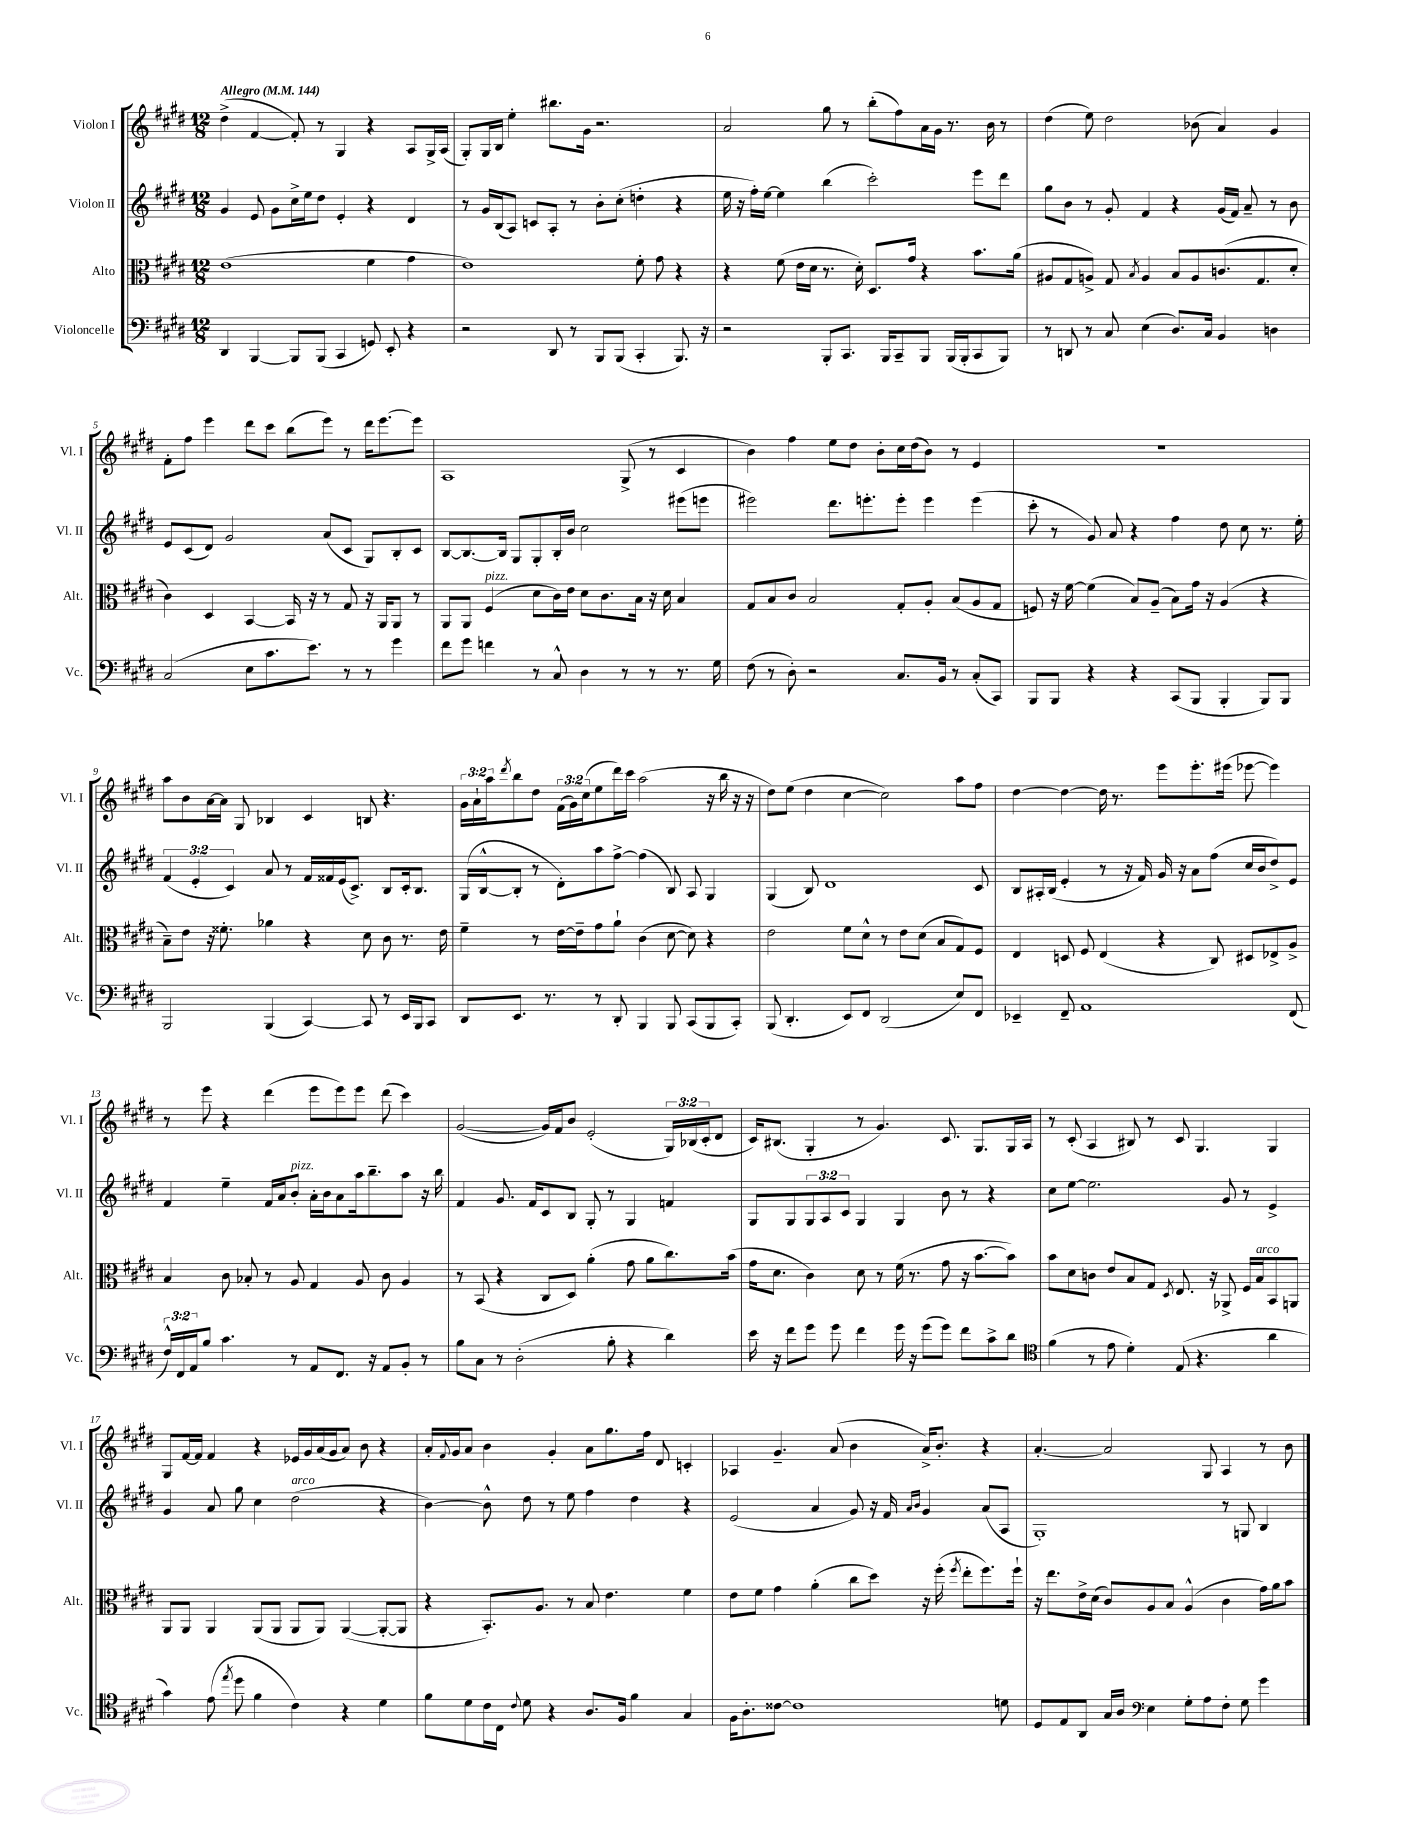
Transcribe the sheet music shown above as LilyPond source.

<<
\new StaffGroup <<
\new Staff = "s0" \with { instrumentName = "Violon I" shortInstrumentName = "Vl. I" } {
    \clef treble \key e \major \numericTimeSignature \time 12/8 \override Staff.TupletNumber.text = #tuplet-number::calc-fraction-text \tempo "Allegro" 4 = 144
    dis''4->( fis'4~ fis'8-.) r8 gis4 r4 a8 gis16-> a16( |
    gis8-.) gis16 b16 e''4-. bis''8. gis'16 r2. |
    a'2 gis''8 r8 b''8-.( fis''8) a'16 gis'16 r8. b'16 r8 |
    dis''4( e''8) dis''2 bes'8( a'4) gis'4 |
    fis'8-. fis''8 e'''4 dis'''8 cis'''8 b''8( e'''8) r8 dis'''16 e'''8.~ e'''8 |
    a1 gis8->( r8 cis'4 |
    b'4) fis''4 e''8 dis''8 b'8-. cis''16 dis''16( b'8) r8 e'4 |
    R1. |
    a''8 b'8 a'16~ a'16 gis8 bes4 cis'4 b8 r4. |
    \tuplet 3/2 { gis'16 a'16-! a''16 } \acciaccatura { dis'''8 } b''8 dis''8 \tuplet 3/2 { fis'16( gis'16) cis''16( } e''8 dis'''16) cis'''16 a''2( r16 b''16 r16 r16 |
    dis''8) e''8( dis''4 cis''4~ cis''2) a''8 fis''8 |
    dis''4~ dis''4~ dis''16 r8. e'''8 e'''8.-. eis'''16( ees'''8~ ees'''4) |
    r8 e'''8 r4 dis'''4( e'''8 e'''8) e'''8 dis'''8( cis'''4) |
    gis'2~( gis'16) fis'16 b'8 e'2-.( \tuplet 3/2 { gis16) bes16( cis'16-. } dis'8 |
    cis'16) bis8.( gis4-. r8 gis'4.) cis'8. gis8. gis16 a16 |
    r8 cis'8-.( a4 bis8) r8 cis'8 gis4. gis4 |
    gis8 fis'16~ fis'16 fis'4 r4 ees'16 gis'16 a'16( gis'16 a'8) b'8 r4 |
    a'16-. \appoggiatura { fis'8 } gis'16 a'8 b'4 gis'4-. a'8 gis''8. fis''16 dis'8 c'4-. |
    aes4 gis'4.-- a'8( b'4 a'16->) b'8.-. r4 |
    a'4.~-. a'2 gis8 a4 r8 b'8 \bar "|." |
}
\new Staff = "s1" \with { instrumentName = "Violon II" shortInstrumentName = "Vl. II" } {
    \clef treble \key e \major \numericTimeSignature \time 12/8 \override Staff.TupletNumber.text = #tuplet-number::calc-fraction-text
    gis'4 e'8 gis'8 cis''16-> e''16 dis''8 e'4-. r4 dis'4 |
    r8 gis'16 b16( a8) c'8 a8-. r8 b'8-. cis''8-.( d''4-. r4 |
    e''16 r16 fis''16-.) e''16~ e''4 b''4( cis'''2-.) e'''8 dis'''8 |
    gis''8 b'8 r8 gis'8-. fis'4 r4 gis'16( fis'16) a'8-- r8 b'8 |
    e'8 cis'8( dis'8) gis'2 a'8( cis'8 gis8) b8-. cis'8 |
    b8~ b8.~ b16 gis8 gis8-. b16-. b'16 cis''2 eis'''8( e'''8 |
    eis'''2) dis'''8. e'''8.-. e'''8-. e'''4 e'''4( |
    cis'''8-. r8 gis'8) a'8 r4 fis''4 dis''8 cis''8 r8. e''16-. |
    \tuplet 3/2 { fis'4( e'4-. cis'4) } a'8 r8 fis'16 fisis'16 e'16( cis'8.->) b8 cis'16-. b8. |
    gis16( b16~-^ b8-. r8 dis'8-.) a''8 fis''8~-> fis''4( b8) a8 gis4 |
    gis4( b8) dis'1 cis'8 |
    b8 ais16-. b16( e'4-. r8 r16 fis'16) gis'16 r16 a'8 fis''8( cis''16 b'16 dis''8->) e'8 |
    fis'4 e''4-- fis'16 a'16 b'8-.^\markup { \italic "pizz." } a'16-. b'16 a'8 a''16 b''8.-- a''8 r16 b''16 |
    fis'4 gis'8. fis'16 cis'8 b8 gis8-. r8 gis4 f'4 |
    gis8 gis8 \tuplet 3/2 { gis8 a8 cis'8 } gis4 gis4 b'8 r8 r4 |
    cis''8 e''8~ e''2. gis'8 r8 e'4-> |
    gis'4 a'8 gis''8 cis''4 dis''2^\markup { \italic "arco" }( r4 |
    b'4~) b'8-^ dis''8 r8 e''8 fis''4 dis''4 r4 |
    e'2( a'4 gis'8) r16 fis'16 \grace { a'16 b'16 } gis'4 a'8( a8 |
    gis1-.) r8 g8 b4 \bar "|." |
}
\new Staff = "s2" \with { instrumentName = "Alto" shortInstrumentName = "Alt." } {
    \clef alto \key e \major \numericTimeSignature \time 12/8
    e'1( fis'4 gis'4 |
    e'1) fis'8-. gis'8 r4 |
    r4 fis'8( e'16 dis'16 r8. dis'16-.) dis8. gis'16 r4 b'8. a'16( |
    ais8 gis8 a8->) gis8 \acciaccatura { b8 } a4 b8 a8 c'8.( gis8. dis'8-. |
    cis'4) dis4 b,4~ b,16 r16 r8 gis8 r16 a,16 a,8 r8 |
    a,8 a,8 fis4^\markup { \italic "pizz." }( dis'8 cis'16) e'16 dis'8 cis'8. b16 r16 dis'16 b4 |
    gis8 b8 cis'8 b2 gis8-. a8-. b8( a8 gis8 |
    f8) r16 fis'16~ fis'4( b8) a8--( b8) gis'16 r16 a4( r4 |
    b8--) e'8 r16 fisis'8.-. aes'4 r4 dis'8 cis'8 r8. e'16 |
    fis'4-- r8 e'16~ e'16-- gis'8 a'8-! cis'4( dis'8~ dis'8) r4 |
    e'2 fis'8 dis'8-^ r8 e'8 dis'8( b8 gis8) fis8 |
    e4 d8 fis8 e4( r4 cis8) dis8 ees8-> a8-> |
    b4 cis'8 bes8-. r8 a8 gis4 a8 cis'8 a4 |
    r8 b,8( r4 cis8 dis8) a'4-.( gis'8 a'8 cis''8.) b'16( |
    gis'16 dis'8. cis'4) dis'8 r8 fis'16( r8. gis'8 r16 b'8.~ b'8) |
    b'8 dis'8 c'8 e'8 b8 gis8 \acciaccatura { dis8 } e8. r16 aes,8-> fis16 b16^\markup { \italic "arco" } b,8 a,8 |
    a,8 a,8 a,4 a,8( a,8 a,8 a,8) a,4~( a,8~-. a,8 |
    r4 b,8.-.) a8. r8 b8 e'4. fis'4 |
    e'8 fis'8 gis'4 a'4-.( cis''8 dis''8) r16 fis''16-.( \acciaccatura { fis''8 } e''8-. fis''8.) fis''16-! |
    r16 e''8. e'16-> dis'16( cis'8) a8 b8 a4-^( cis'4 gis'16) a'16 b'8 \bar "|." |
}
\new Staff = "s3" \with { instrumentName = "Violoncelle" shortInstrumentName = "Vc." } {
    \clef bass \key e \major \numericTimeSignature \time 12/8 \override Staff.TupletNumber.text = #tuplet-number::calc-fraction-text
    dis,4 b,,4~ b,,8 b,,8( cis,4 g,8) e,8-. r4 |
    r2 dis,8 r8 b,,8 b,,8( cis,4-. b,,8.) r16 |
    r2 b,,8-. cis,8. b,,16 cis,8-- b,,8 b,,16( b,,16-. cis,8 b,,8) |
    r8 d,8 r8 cis8 e4( dis8.) cis16 b,4 d4 |
    cis2( e8 cis'8. e'8.) r8 r8 gis'4 |
    fis'8 gis'8 f'4 r8 cis8-^ dis4 r8 r8 r8. gis16 |
    fis8( r8 dis8-.) r2 cis8. b,16 r8 cis8-.( cis,8) |
    b,,8 b,,8 r4 r4 cis,8( b,,8 b,,4-. b,,8) b,,8 |
    b,,2 b,,4( cis,4~) cis,8 r8 e,16 b,,16 cis,8 |
    dis,8 e,8. r8. r8 dis,8-. b,,4 b,,8 cis,8( b,,8 cis,8-.) |
    b,,8( dis,4.-. e,8) fis,8 dis,2( e8) fis,8 |
    ees,4-- fis,8-- a,1 fis,8( |
    \tuplet 3/2 { fis16-^) fis,16 a,16 } b8 cis'4. r8 a,8 fis,8. r16 a,8 b,8-. r8 |
    b8 cis8 r8 dis2-.( b8-. r4 dis'4) |
    e'16 r16 fis'8 gis'8 gis'8 fis'4 gis'16 r16 gis'8( gis'8) fis'8 cis'8-> dis'8 |
    \clef tenor fis'4( r8 e'8 dis'4-.) e8( r4. a'4 |
    gis'4) e'8( \acciaccatura { e''8 } dis''8 fis'4 cis'4) r4 dis'4 |
    fis'8 dis'8 cis'16 cis16 \appoggiatura { cis'8 } dis'8 r4 a8. fis16 fis'4 gis4 |
    fis16 a8.-. cisis'8~ cisis'1 d'8 |
    dis8 e8 a,8 gis16 a16 \clef bass e4 gis8-. a8 fis8-. gis8 gis'4 \bar "|." |
}
>>
>>
